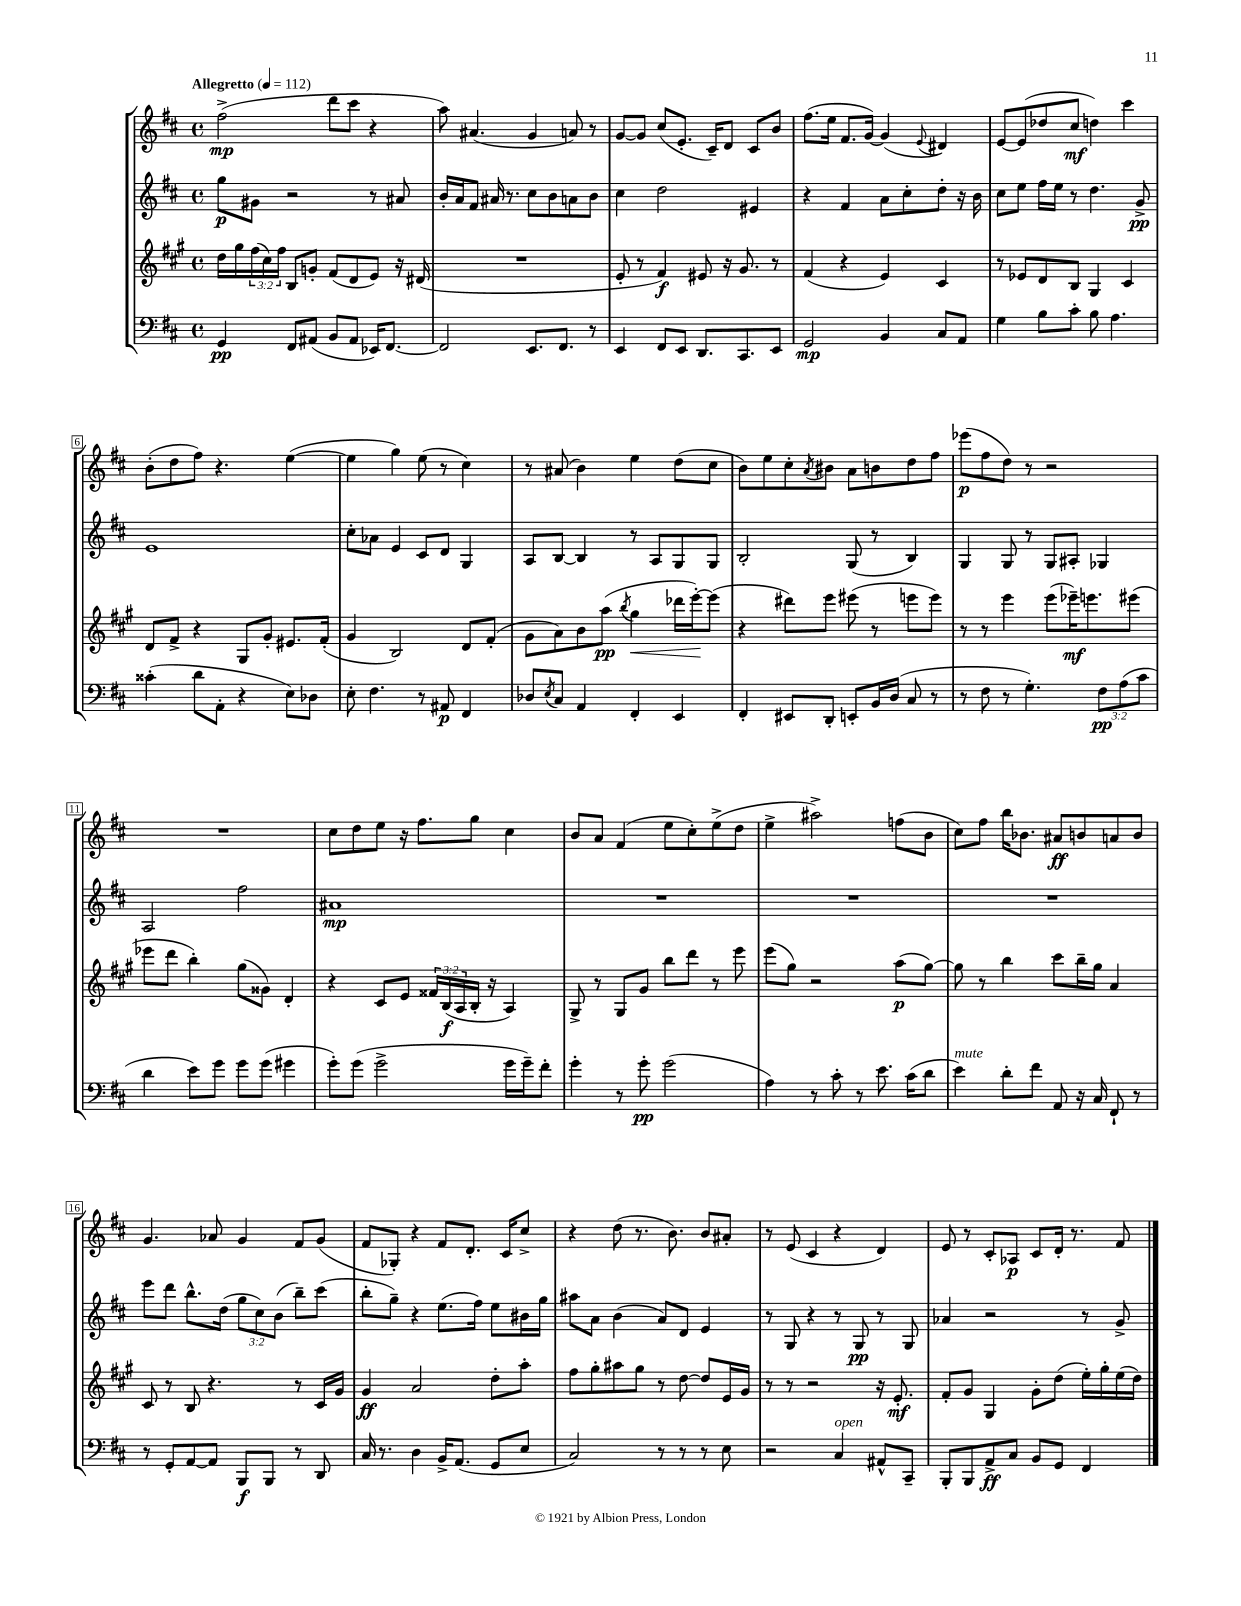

**kern	**dynam	**kern	**dynam	**kern	**dynam	**kern	**dynam
*part4	*part4	*part3	*part3	*part2	*part2	*part1	*part1
*staff4	*staff4	*staff3	*staff3	*staff2	*staff2	*staff1	*staff1
*clefF4	*	*clefG2	*	*clefG2	*	*clefG2	*
*k[f#c#]	*	*k[f#c#g#]	*	*k[f#c#]	*	*k[f#c#]	*
*M4/4	*	*M4/4	*	*M4/4	*	*M4/4	*
*met(c)	*	*met(c)	*	*met(c)	*	*met(c)	*
*MM112	*	*MM112	*	*MM112	*	*MM112	*
=1	=1	=1	=1	=1	=1	=1	=1
!	!	!	!	!	!	!LO:TX:a:B:t=Allegretto	!
4GG/	pp	16dd\LL	.	8gg\L	p	(2ff#^\	mp
.	.	16gg#\	.	.	.	.	.
.	.	(24ff#\	.	8g#X\J	.	.	.
.	.	24cc#\)	.	.	.	.	.
.	.	24ff#\JJ	.	.	.	.	.
8FF#/L	.	8B/L	.	2r	.	.	.
(8AA#X/J	.	8gn'/J	.	.	.	.	.
8BB/L	.	(8f#/L	.	.	.	8ddd\L	.
8AA#/J	.	8d/	.	.	.	8ccc#\J	.
16EE-X/KL)	.	8e/J)	.	8r	.	4r	.
[8.FF#/J	.	.	.	.	.	.	.
.	.	16r	.	8a#X/	.	.	.
.	.	(16d#X/	.	.	.	.	.
=2	=2	=2	=2	=2	=2	=2	=2
2FF#/]	.	1r	.	16b'/LL	.	8aa\)	.
.	.	.	.	16a/J	.	.	.
.	.	.	.	8f#/J	.	(4.a#X/	.
.	.	.	.	16a#X/	.	.	.
.	.	.	.	8.r	.	.	.
8.EE/L	.	.	.	8cc#\L	.	4g/	.
.	.	.	.	8b\	.	.	.
8.FF#/J	.	.	.	.	.	.	.
.	.	.	.	8an\	.	8an/)	.
8r	.	.	.	8b\J	.	8r	.
=3	=3	=3	=3	=3	=3	=3	=3
4EE/	.	8e'/	.	4cc#\	.	[8g/L	.
.	.	8r	.	.	.	8g/J]	.
8FF#/L	.	4f#/)	f	2dd\	.	(8cc#/L	.
8EE/J	.	.	.	.	.	8.e'/J	.
8.DD/L	.	8e#X/	.	.	.	.	.
.	.	.	.	.	.	16c#~/KL)	.
.	.	16r	.	.	.	8d/J	.
8.CC#/	.	8.g#/	.	.	.	.	.
.	.	.	.	4e#X/	.	8c#/L	.
8EE/J	.	8r	.	.	.	8b/J	.
=4	=4	=4	=4	=4	=4	=4	=4
2GG/	mp	(4f#/	.	4r	.	(8.ff#\L	.
.	.	.	.	.	.	16ee\Jk	.
.	.	4r	.	4f#/	.	8.f#/L	.
.	.	.	.	.	.	[16g/Jk)	.
4BB/	.	4e/)	.	8a\L	.	(4g/]	.
.	.	.	.	8cc#'\	.	.	.
.	.	.	.	.	.	8qqe/	.
8C#/L	.	4c#/	.	8dd'\J	.	4d#X/)	.
8AA/J	.	.	.	16r	.	.	.
.	.	.	.	16b\	.	.	.
=5	=5	=5	=5	=5	=5	=5	=5
4G\	.	8r	.	8cc#\L	.	[8e/L	.
.	.	8e-X/L	.	8ee\J	.	(8e/]	.
8B\L	.	8d/	.	16ff#\LL	.	8dd-X/	.
.	.	.	.	16ee\JJ	.	.	.
8c#'\J	.	8B/J	.	8r	.	8cc#/J	mf
8B\	.	4G#/	.	4.dd\	.	4ddn\)	.
4.A\	.	.	.	.	.	.	.
.	.	4c#/	.	.	.	4ccc#\	.
.	.	.	.	8g^/	pp	.	.
!!LO:LB:g=z
=6	=6	=6	=6	=6	=6	=6	=6
(4c##X'\	.	8d/L	.	1e	.	(8b'\L	.
.	.	8f#^/J	.	.	.	8dd\	.
8d\L	.	4r	.	.	.	8ff#\J)	.
8AA'\J	.	.	.	.	.	4.r	.
4r	.	8G#/L	.	.	.	.	.
.	.	8g#'/J	.	.	.	.	.
8E\L)	.	8.e#X/L	.	.	.	([4ee\	.
8D-X\J	.	.	.	.	.	.	.
.	.	(16f#'/Jk	.	.	.	.	.
=7	=7	=7	=7	=7	=7	=7	=7
8E'\	.	4g#/	.	8cc#'\L	.	4ee\]	.
4.F#\	.	.	.	8a-X\J	.	.	.
.	.	2B/)	.	4e/	.	4gg\)	.
8r	.	.	.	8c#/L	.	(8ee\	.
8AA#X/	p	.	.	8d/J	.	8r	.
4FF#/	.	8d/L	.	4G/	.	4cc#\)	.
.	.	(8f#'/J	.	.	.	.	.
=8	=8	=8	=8	=8	=8	=8	=8
8D-X/L	.	8g#\L	.	8A/L	.	8r	.
8qE/	.	.	.	.	.	.	.
8C#/J	.	8a\)	.	[8B/J	.	(8a#X/	.
4AA/	.	8b\	.	4B/]	.	4b\)	.
.	.	(8aa\J	pp	.	.	.	.
.	.	8qbb/	.	.	.	.	.
!	!	!	!LO:HP:b	!	!	!	!
4FF#'/	.	4gg#\	<	8r	.	4ee\	.
.	.	.	.	8A/L	.	.	.
4EE/	.	16ddd-X\LL	.	8G/	.	(8dd\L	.
.	.	[16eee'\J)	.	.	.	.	.
.	.	(8eee\J]	[	8G/J	.	8cc#\J	.
=9	=9	=9	=9	=9	=9	=9	=9
4FF#'/	.	4r	.	2B'/	.	8b\L)	.
.	.	.	.	.	.	8ee\	.
8EE#X/L	.	8ddd#X\L)	.	.	.	8cc#'\	.
.	.	.	.	.	.	8qa/	.
8DD'/J	.	8eee\J	.	.	.	8b#X\J	.
8EEn'/L	.	(8eee#X\	.	(8G/	.	8a\L	.
16BB/L	.	8r	.	8r	.	8bn\	.
(16D/JJ	.	.	.	.	.	.	.
8C#/	.	8eeen\L	.	4B/)	.	8dd\	.
8r	.	8eee\J)	.	.	.	8ff#\J	.
=10	=10	=10	=10	=10	=10	=10	=10
8r	.	8r	.	4G/	.	(8eee-X\L	p
8F#\	.	8r	.	.	.	8ff#\	.
8r	.	4eee\	.	8G/	.	8dd\J)	.
4.G'\)	.	.	.	8r	.	8r	.
.	.	(8eee\L	.	8G/L	.	2r	.
.	.	16eee-X~\K)	mf	8A#X'/J	.	.	.
.	.	8.eeen\	.	.	.	.	.
12F#\L	pp	.	.	4G-X/	.	.	.
(12A\	.	.	.	.	.	.	.
.	.	(8eee#X\J	.	.	.	.	.
12c#\J	.	.	.	.	.	.	.
!!LO:LB:g=z
=11	=11	=11	=11	=11	=11	=11	=11
4d\	.	8eee-X\L	.	2A/	.	1r	.
.	.	8ddd\J	.	.	.	.	.
8e\L)	.	4bb'\)	.	.	.	.	.
8g\J	.	.	.	.	.	.	.
8g\L	.	(8gg#\L	.	2ff#\	.	.	.
(8g\J	.	8g##X\J)	.	.	.	.	.
4g#X\	.	4d'/	.	.	.	.	.
=12	=12	=12	=12	=12	=12	=12	=12
8g'\L)	.	4r	.	1a#X	mp	8cc#\L	.
(8g\J	.	.	.	.	.	8dd\	.
2g^\	.	8c#/L	.	.	.	8ee\J	.
.	.	8e/J	.	.	.	16r	.
.	.	.	.	.	.	8.ff#\L	.
.	.	24f##X/LL	.	.	.	.	.
.	.	(24B/	f	.	.	.	.
.	.	24A/	.	.	.	.	.
.	.	16B'/JJ	.	.	.	8gg\J	.
.	.	16r	.	.	.	.	.
16g\LL	.	4A/)	.	.	.	4cc#\	.
16g~\J)	.	.	.	.	.	.	.
8f#'\J	.	.	.	.	.	.	.
=13	=13	=13	=13	=13	=13	=13	=13
4g'\	.	8G#^/	.	1r	.	8b/L	.
.	.	8r	.	.	.	8a/J	.
8r	.	8G#/L	.	.	.	(4f#/	.
8g'\	pp	8g#/J	.	.	.	.	.
(2g\	.	8bb\L	.	.	.	8ee\L	.
.	.	8ddd\J	.	.	.	8cc#'\)	.
.	.	8r	.	.	.	(8ee^\	.
.	.	8eee\	.	.	.	8dd\J	.
=14	=14	=14	=14	=14	=14	=14	=14
4A\)	.	(8eee\L	.	1r	.	4ee^\	.
.	.	8gg#\J)	.	.	.	.	.
8r	.	2r	.	.	.	2aa#X^\)	.
8c#'\	.	.	.	.	.	.	.
8r	.	.	.	.	.	.	.
8.e\	.	.	.	.	.	.	.
.	.	(8aa\L	p	.	.	(8ffn\L	.
(16c#\KL	.	.	.	.	.	.	.
8d\J	.	[8gg#\J)	.	.	.	8b\J	.
=15	=15	=15	=15	=15	=15	=15	=15
!LO:TX:a:i:t=mute	!	!	!	!	!	!	!
4e\)	.	8gg#\]	.	1r	.	8cc#\L)	.
.	.	8r	.	.	.	8ff#\J	.
8d'\L	.	4bb\	.	.	.	16bb\KL	.
.	.	.	.	.	.	8.b-X\J	.
8f#\J	.	.	.	.	.	.	.
8AA/	.	8ccc#\L	.	.	.	8a#X/L	ff
16r	.	16bb~\L	.	.	.	8bn/	.
16C#/	.	16gg#\JJ	.	.	.	.	.
8FF#`/	.	4a/	.	.	.	8an/	.
8r	.	.	.	.	.	8b/J	.
!!LO:LB:g=z
=16	=16	=16	=16	=16	=16	=16	=16
8r	.	8c#/	.	8eee\L	.	4.g/	.
8GG'/L	.	8r	.	8ddd\J	.	.	.
[8AA/	.	8B/	.	8.bb^^\L	.	.	.
8AA/J]	.	4.r	.	.	.	8a-X/	.
.	.	.	.	(16dd\Jk	.	.	.
8BBB/L	f	.	.	12gg\L	.	4g/	.
.	.	.	.	12cc#\)	.	.	.
8BBB/J	.	.	.	.	.	.	.
.	.	.	.	(12b\J	.	.	.
8r	.	8r	.	8bb~\L)	.	8f#/L	.
8DD/	.	16c#/LL	.	(8ccc#\J	.	(8g/J	.
.	.	16g#/JJ	.	.	.	.	.
=17	=17	=17	=17	=17	=17	=17	=17
16C#/	.	4g#/	ff	8bb'\L	.	8f#/L	.
8.r	.	.	.	.	.	.	.
.	.	.	.	8gg~\J)	.	8G-X'/J)	.
4D\	.	2a/	.	4r	.	4r	.
16BB^/KL	.	.	.	(8.ee\L	.	8f#/L	.
(8.AA/J	.	.	.	.	.	.	.
.	.	.	.	.	.	8.d'/J	.
.	.	.	.	16ff#\Jk)	.	.	.
8GG/L	.	8dd'\L	.	8ee\L	.	.	.
.	.	.	.	.	.	16c#/KL	.
8E/J	.	8aa'\J	.	16b#X\L	.	8cc#^/J	.
.	.	.	.	16gg\JJ	.	.	.
=18	=18	=18	=18	=18	=18	=18	=18
2C#/)	.	8ff#\L	.	8aa#X\L	.	4r	.
.	.	8gg#'\	.	8a\J	.	.	.
.	.	8aa#X\	.	(4b\	.	(8dd\	.
.	.	8gg#\J	.	.	.	8.r	.
8r	.	8r	.	8a/L)	.	.	.
.	.	.	.	.	.	8.b\)	.
8r	.	[8dd\	.	8d/J	.	.	.
8r	.	8dd/L]	.	4e/	.	8b/L	.
8E\	.	16e/L	.	.	.	8a#X'/J	.
.	.	16g#/JJ	.	.	.	.	.
=19	=19	=19	=19	=19	=19	=19	=19
2r	.	8r	.	8r	.	8r	.
.	.	8r	.	8G/	.	(8e/	.
.	.	2r	.	4r	.	4c#/	.
!LO:TX:a:i:t=open	!	!	!	!	!	!	!
4C#/	.	.	.	8r	.	4r	.
.	.	.	.	8G/	pp	.	.
8AA#X^^/L	.	16r	.	8r	.	4d/)	.
.	.	8.e'/	mf	.	.	.	.
8CC#~/J	.	.	.	8G/	.	.	.
=20	=20	=20	=20	=20	=20	=20	=20
8BBB'/L	.	8f#'/L	.	4a-X/	.	8e/	.
8BBB/	.	8g#/J	.	.	.	8r	.
8AA^/	ff	4G#/	.	2r	.	8c#'/L	.
8C#/J	.	.	.	.	.	8A-X/J	p
8BB/L	.	8g#'\L	.	.	.	8c#/L	.
8GG/J	.	(8dd\J	.	.	.	16d'/Jk	.
.	.	.	.	.	.	8.r	.
4FF#/	.	16ee'\LL)	.	8r	.	.	.
.	.	16gg#'\	.	.	.	.	.
.	.	(16ee\	.	8g^/	.	8f#/	.
.	.	16dd\JJ)	.	.	.	.	.
==	==	==	==	==	==	==	==
*-	*-	*-	*-	*-	*-	*-	*-
